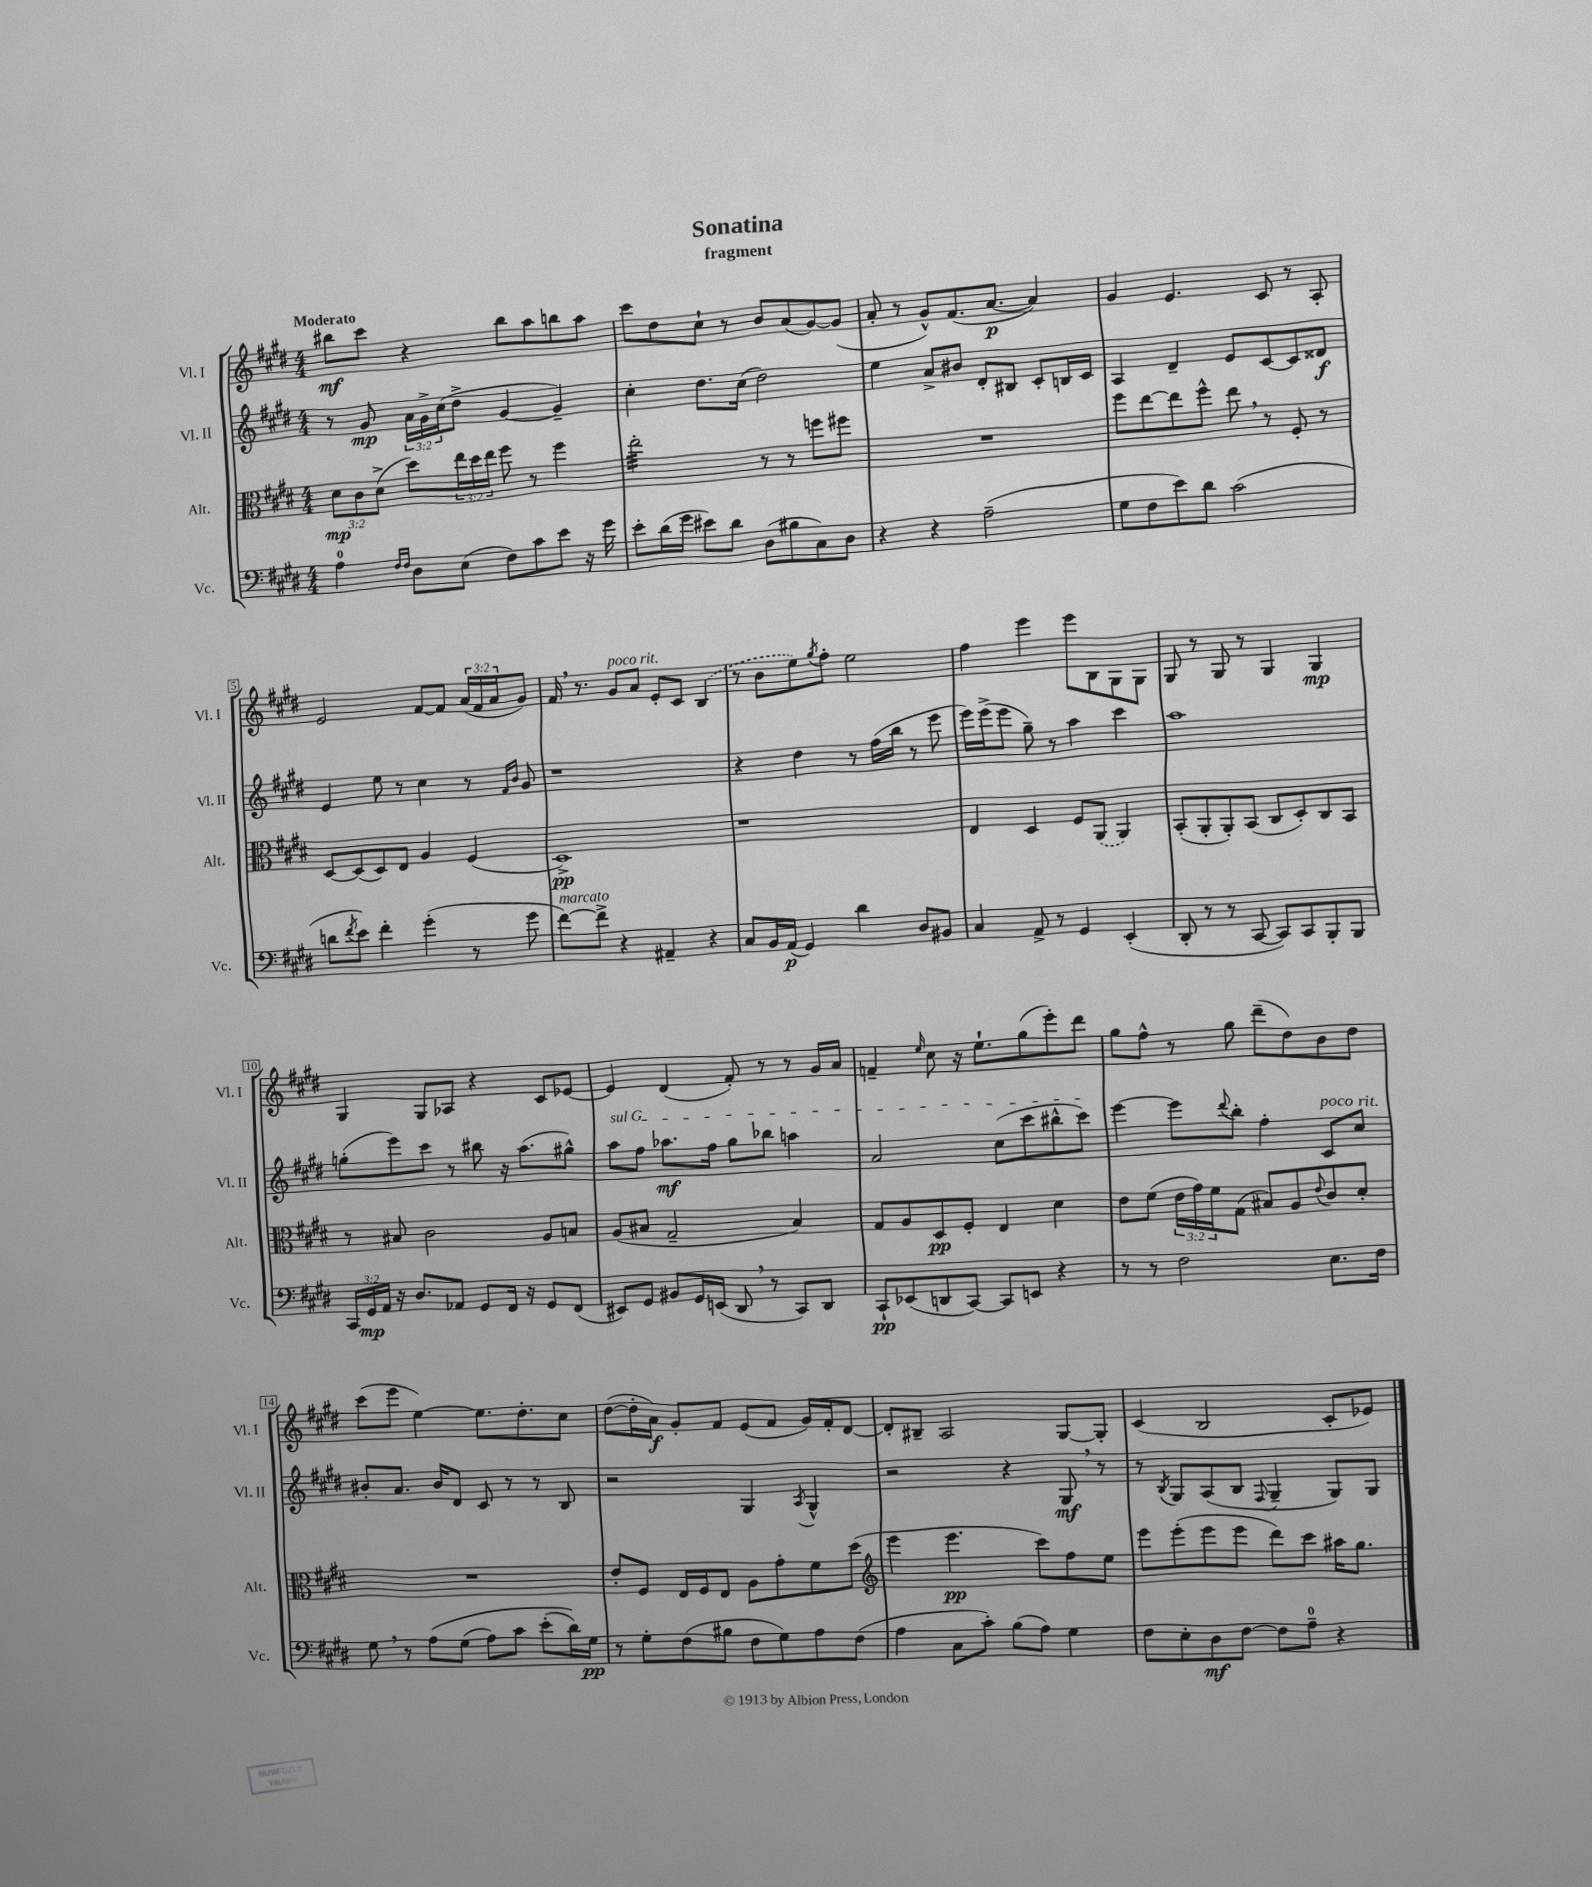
\header { title = "Sonatina" subtitle = "fragment" }
<<
\new StaffGroup <<
\new Staff = "s0" \with { instrumentName = "Vl. I" shortInstrumentName = "Vl. I" } {
    \clef treble \key e \major \numericTimeSignature \time 4/4 \override Staff.TupletNumber.text = #tuplet-number::calc-fraction-text \tempo "Moderato"
    bis''8\mf cis'''8 r4 bis''8 a''8 b''8 a''8 |
    cis'''8 dis''8 cis''8-! r8 b'8 a'8( gis'8~) gis'8( |
    a'8-. r8 gis'8-^) fis'8.( a'8.~\p a'4) |
    gis'4 e'4. cis'8 r8 a8-. |
    e'2 fis'8~ fis'8 \tuplet 3/2 { a'16( fis'16 a'16 } gis'8) |
    fis'16 \breathe r8. gis'8^\markup { \italic "poco rit." } a'8 e'8-. cis'8 \once \slurDashed b4( |
    r8 b'8 e''8) \acciaccatura { gis''8 } fis''8-. e''2 |
    fis''4 e'''4 e'''8 b8 gis8 gis8 |
    gis8 r8 gis8 r8 gis4 gis4\mp |
    gis4 gis8 aes8 r4 cis'8 ees'8~ |
    ees'4 dis'4( fis'8-.) r8 r8 gis'16 a'16 |
    f'4-- \grace { e''16 } cis''8 r16 e''8.-! gis''8( e'''8-.) dis'''8 |
    gis''8 fis''8-^ r8 gis''8 dis'''8--( dis''8) b'8 dis''8 |
    cis'''8( e'''8 e''4~) e''8. dis''8.-. cis''8 |
    dis''8~( dis''16-. a'16\f) gis'8-. fis'8 e'8( fis'8 gis'16) fis'16-. dis'8~ |
    dis'8-. bis8-- a2 gis8~ gis8-. |
    cis'4( b2 cis'8-. ees'8) \bar "|." |
}
\new Staff = "s1" \with { instrumentName = "Vl. II" shortInstrumentName = "Vl. II" } {
    \clef treble \key e \major \numericTimeSignature \time 4/4 \override Staff.TupletNumber.text = #tuplet-number::calc-fraction-text
    r8 gis'8\mp \tuplet 3/2 { a'16 gis'16-> cis''16( } dis''8-> gis'4~ gis'4--) |
    cis''4-. dis''8. cis''16( dis''2) |
    e''4 a'8-> bis'8 dis'8-. bis8 cis'8-. b16 cis'16 |
    a4 dis'4-- e'8 cis'8~ cis'8 disis'8\f |
    e'4 e''8 r8 cis''4 r8 \grace { fis'16 b'16 } gis'8 |
    r1 |
    r4 dis''4 r8 fis''16( b''16 r8 e'''8 |
    e'''16) e'''16->( e'''8 gis''8--) r8 a''4 cis'''4 |
    a''1 |
    g''8-.( e'''8) cis'''8 r8 bis''8 r16 a''8.( gis''8-^) |
    \once \override TextSpanner.bound-details.left.text = \markup { \italic "sul G" } a''8\startTextSpan fis''8 aes''8.\mf fis''16 gis''8 bes''8 a''4 |
    a'2 cis''8( cis'''8 bis''8-^ cis'''8\stopTextSpan) |
    e'''4~ e'''8 \appoggiatura { dis'''8 } b''8-. fis''4-. cis'8^\markup { \italic "poco rit." } cis''8 |
    bis'8-. a'8. bis'16 dis'8 cis'8 r8 r8 b8 |
    r2 gis4 \acciaccatura { a8 } gis4-^ |
    r2 r4 gis8\mf \breathe r8 |
    r8 \acciaccatura { b8 } gis8 a8( b8 \appoggiatura { fis8 } gis4-- gis8) gis8 \bar "|." |
}
\new Staff = "s2" \with { instrumentName = "Alt." shortInstrumentName = "Alt." } {
    \clef alto \key e \major \numericTimeSignature \time 4/4 \override Staff.TupletNumber.text = #tuplet-number::calc-fraction-text
    \tuplet 3/2 { dis'8\mp cis'8 dis'8->( } dis''8) \tuplet 3/2 { e''16 dis''16 e''16 } fis''8 r8 fis''4 |
    e''2:32-. r8 r8 f''8 fis''8 |
    R1 |
    fis''8 e''8~ e''8 fis''8-^ e''8 \breathe r8 fis8-. r8 |
    dis8~ dis8( dis8) e8 a4 fis4( |
    dis1->\pp) |
    r1 |
    e4 dis4 fis8 \once \slurDashed a,8( a,4) |
    b,8-.( a,8-. a,8-.) b,8( cis8 dis8-.) cis8 b,8 |
    r8 bis8 cis'2 a8 b8 |
    a8( bis8 gis2-- bis4) |
    gis8 a8 dis8\pp fis8-. e4 dis'4 |
    e'8 fis'8( \tuplet 3/2 { e'16 gis'16) fis'16 } gis8( bis8) a8 \appoggiatura { e'8 } cis'8 dis'8-. |
    R1 |
    e'8-. fis8 e16 fis16 e8 a8 gis'8-. fis'8 dis''8( |
    \clef treble e'''4 e'''4.\pp cis'''8) fis''8 e''8 |
    e'''8 e'''8-.( e'''8 e'''8 dis'''8) cis'''8 ais''16 gis''8. \bar "|." |
}
\new Staff = "s3" \with { instrumentName = "Vc." shortInstrumentName = "Vc." } {
    \clef bass \key e \major \numericTimeSignature \time 4/4 \override Staff.TupletNumber.text = #tuplet-number::calc-fraction-text
    a4-0 \grace { fis16 fis16 } dis8 e8( fis8) cis'8 e'8 r16 gis'16 |
    e'8-. dis'16( gis'16 eis'8) dis'8 dis8( bis8 cis8) dis8 |
    r4 r4 a2--( |
    gis8 fis8 e'8) dis'8 cis'2( |
    d'8 \acciaccatura { fis'8 } e'8) fis'4-. gis'4-.( r8 gis'8 |
    fis'8~^\markup { \italic "marcato" }) fis'8-> r4 ais,4-- r4 |
    cis8 b,16 a,16\p( gis,4) dis'4 dis8 bis,8 |
    cis4 a,8-> r8 gis,4 e,4-.( |
    dis,8-. r8 r8 cis,8~ cis,8) cis,8 b,,8-. b,,8 |
    \tuplet 3/2 { cis,16 gis,16\mp a,16 } r16 dis8. aes,8 gis,8 fis,16 r16 gis,8 fis,8( |
    eis,8) gis,8 bis,8 gis,16 e,16( dis,8 \breathe r8 cis,8) dis,8 |
    cis,8-!\pp ees,8( d,8 cis,8~) cis,8 e,8 r4 |
    r8 r8 fis2 e8. fis16 |
    gis8 \breathe r8 a8\( gis8( a8) cis'8 e'8-.( dis'16)\) gis16\pp |
    r8 gis8-. fis8( bis8 fis8 gis8) a8 fis8( |
    a4 cis8 cis'8-.) b8( a8) gis4 |
    fis8 e8-. dis8\mf fis8~ fis8 a8-0-- r4 \bar "|." |
}
>>
>>
\layout { \context { \Score \override BarNumber.stencil = #(make-stencil-boxer 0.1 0.3 ly:text-interface::print) } }
